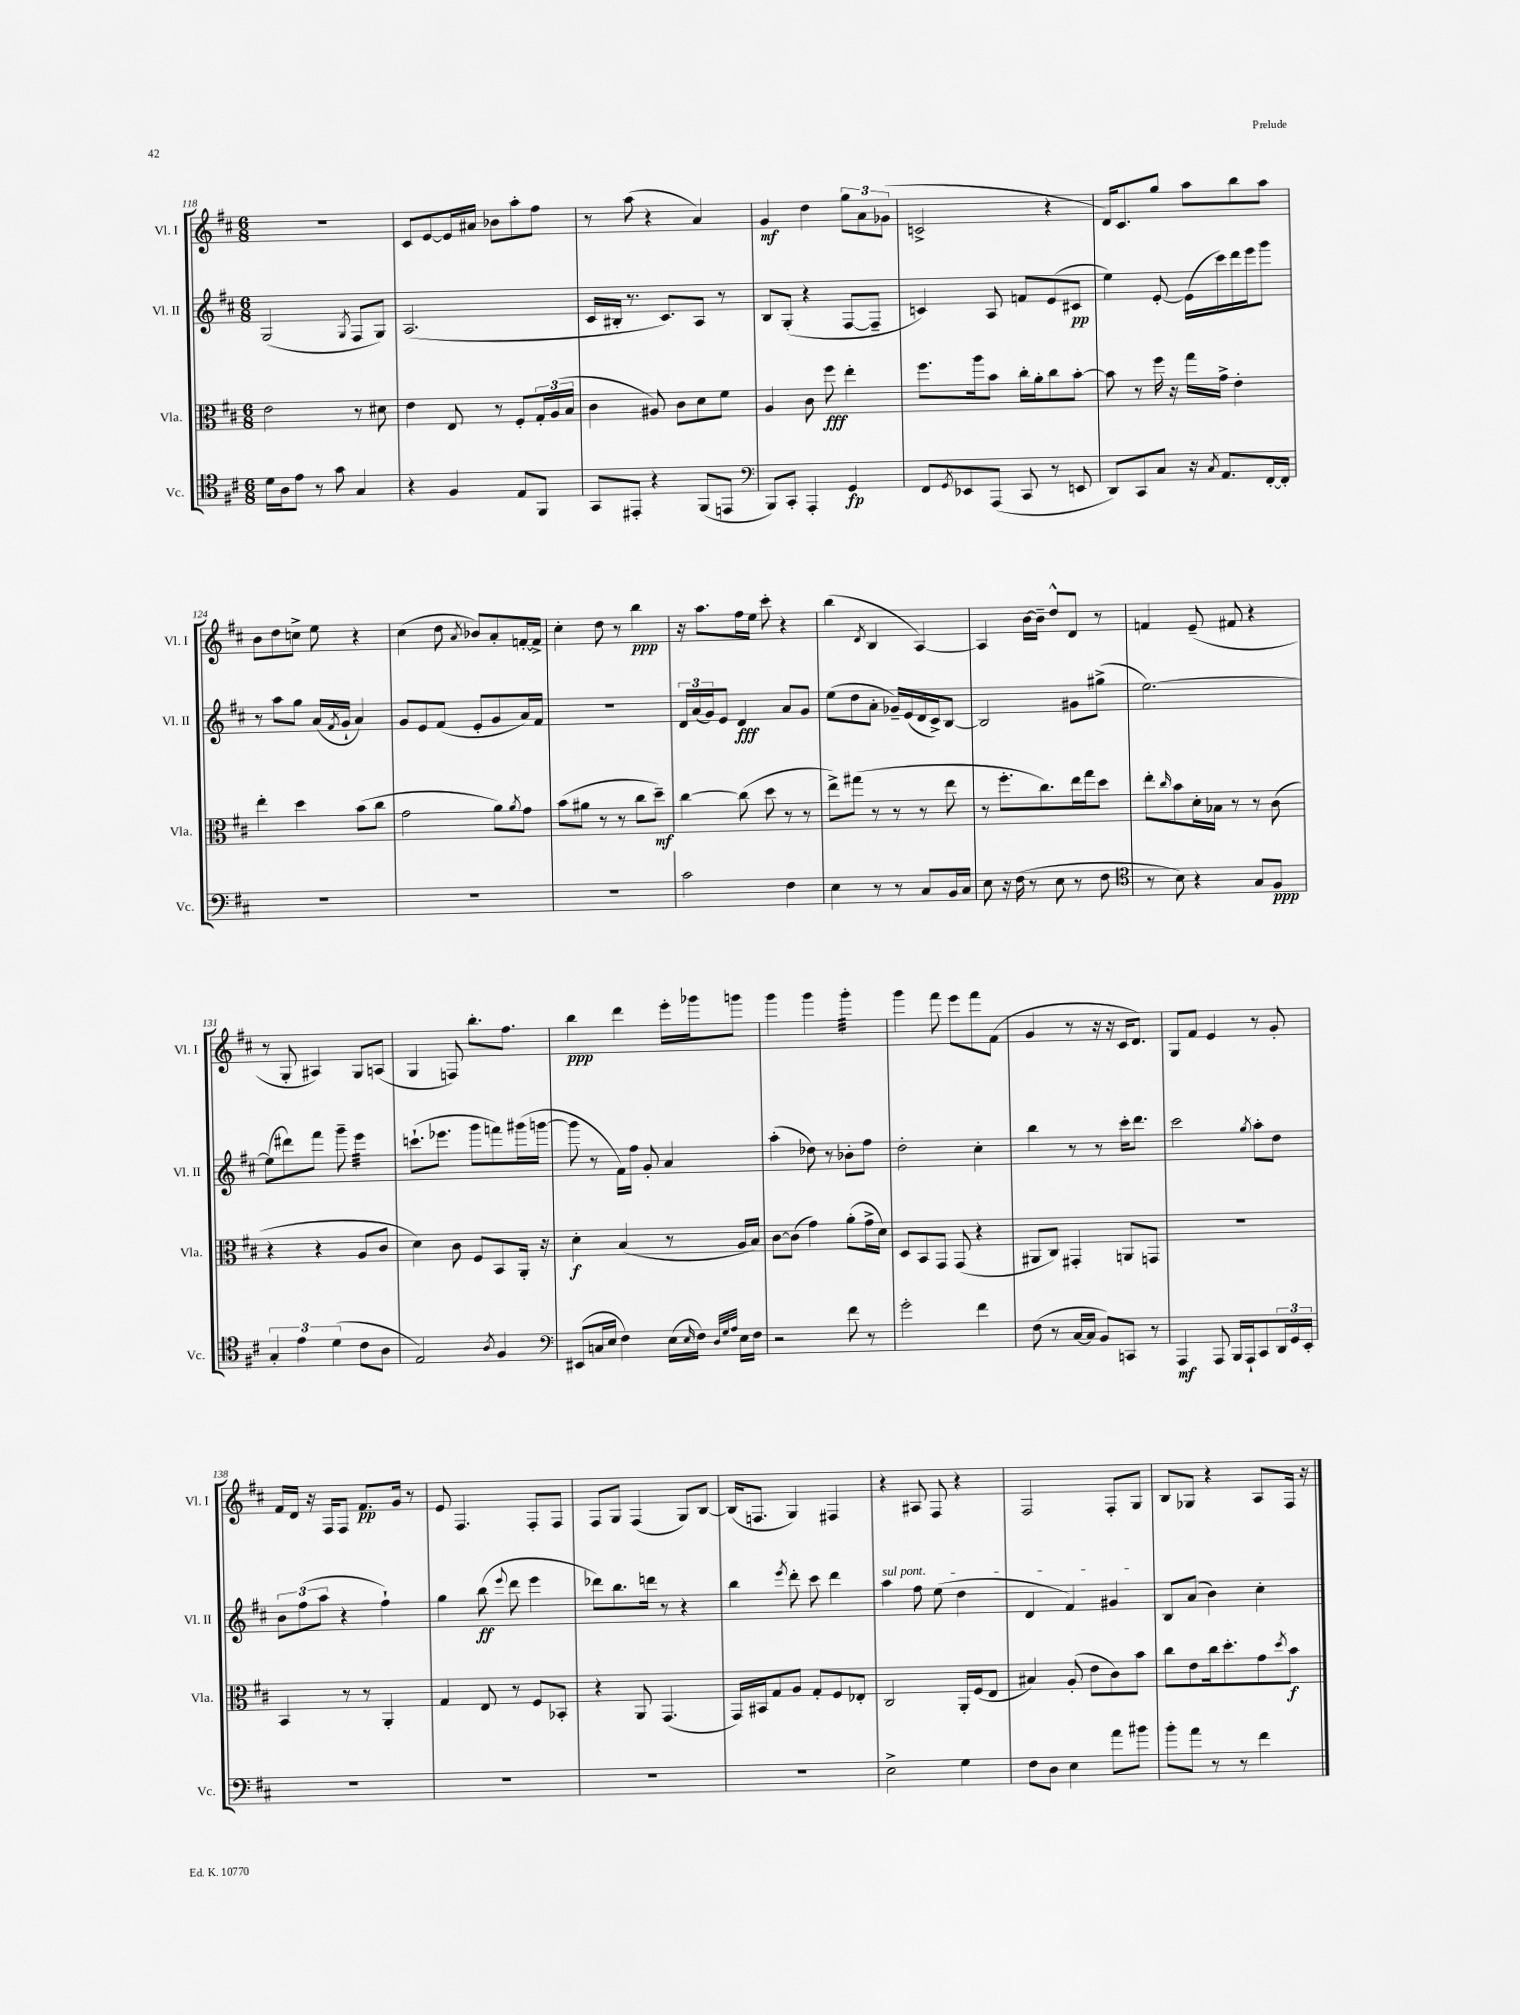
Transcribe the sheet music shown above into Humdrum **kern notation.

**kern	**kern	**kern	**kern
*staff4	*staff3	*staff2	*staff1
*clefC4	*clefC3	*clefG2	*clefG2
*k[f#c#]	*k[f#c#]	*k[f#c#]	*k[f#c#]
*M6/8	*M6/8	*M6/8	*M6/8
16d\LL	2e\	(2G/	2.r
16A\J	.	.	.
8e\J	.	.	.
8r	.	.	.
8g\	.	.	.
.	.	8qG/	.
4G/	8r	8F#/L	.
.	8d#\	8G/J)	.
=	=	=	=
4r	4e\	(2.A/	8c#/L
.	.	.	[8e/
4F#/	8E/	.	16e/]L
.	.	.	16a#/JJ
.	8r	.	8b-\L
8E/L	8F#'/L	.	8aa'\
8FF#/J	24G'/L	.	8ff#\J
.	(24A/	.	.
.	24B/JJ	.	.
=	=	=	=
8GG/L	4c#\	16c#/LL	8r
.	.	16B#'/JJ	.
8EE#'/J	.	8.r	(8aa\
4r	8A#/)	.	4r
.	.	8.c#/L)	.
.	8c#\L	.	.
(8FF#/L	8d\	8A/J	4a/)
8EE/J	8f#\J	8r	.
=	=	=	=
*clefF4	*	*	*
8BBB/L)	4A/	8B/L	4g/
8CC#'/J	.	(8G'/J	.
4AAA'/	8c#\	4r	4dd\
.	8ff#\	.	.
4GG/	4ee'\	[8F#/L	12gg\L
.	.	.	12a\
.	.	8F#~/]J	.
.	.	.	(12g-\J
=	=	=	=
8FF#/L	8.ff#\L	4c/)	2c^/
8qGG/	.	.	.
8EE-/	.	.	.
.	16aa\k	.	.
(8AAA/J	8b\J	8A/	.
8CC#/	16cc#'\LL	8f/L	.
.	16a'\J	.	.
8r	8cc#\	(8e/	4r
8EE/	[8b'\J	8c#/J	.
=	=	=	=
8DD/L)	8b\]	4ee\)	16d/LK)
.	.	.	8.c#/
8CC#/	8r	.	.
8C#/J	16ff#\	[8e'/	8gg/J
.	16r	.	.
16r	16gg\LL	(16e\]LL	8aa\L
8qC#/	.	.	.
8.AA/L	16g^\JJ	16ccc#\)	.
.	4e'\	16ddd\	8bb\
.	.	16eee\J	.
[16FF#'/L	.	8ggg\J	8aa\J
16FF#'/]JJ	.	.	.
=	=	=	=
2.r	4ee'\	8r	8b\L
.	.	8aa\L	8dd\
.	4dd\	8gg\J	8cc^\J
.	.	(16a/LL	8ee\
.	.	8qf#/	.
.	.	16g`/JJ	.
.	(8b\L	4a/)	4r
.	8cc#\J	.	.
=	=	=	=
2.r	2g\	8g/L	(4cc#\
.	.	8e/	.
.	.	(8f#/J	8dd\
.	.	.	8qa/
.	.	8e'/L	8b-/L)
.	8a\L)	8g/	8a'/
.	8qa/	.	.
.	8g\J	16a/L)	[16f'/L
.	.	16f#/JJ	16f^/]JJ
=	=	=	=
2.r	(8b\L	2.r	4cc#'\
.	8a#\J	.	.
.	8r	.	8dd\
.	8r	.	8r
.	8cc#\L	.	4bb\
.	8dd~\J)	.	.
=	=	=	=
2c#\	[4cc#\	24d/LL	16r
.	.	(24a/	.
.	.	.	8.aa\L
.	.	24g/J)	.
.	.	8e/J	.
.	(8cc#\]	4d/	16ff#\L
.	.	.	16ee\JJ
.	8dd\	.	8ccc#'\
4F#\	8r	8a/L	4r
.	8r	8g/J	.
=	=	=	=
4E\	8ee^\L)	(8ee\L	(4bb\
.	(8gg#\J	8dd\	.
.	.	.	8qd/
8r	8r	8a'\J	4B/
8r	8r	16g-~/LL)	.
.	.	(16e/	.
8C#/L	8r	16d/	[4A/)
.	.	16c#^/J)	.
16BB/L	8ee\	[8B/J	.
16C#/JJ	.	.	.
=	=	=	=
8E\	8r	2B/]	4A/]
16r	8.ff#'\L	.	.
(16F#\	.	.	.
8r	.	.	[16b\LL
.	8.cc#\)	.	16b~\]JJ
8E\	.	.	8dd^^/L
8r	16ee\L	8g#\L	8d/J
.	16gg\J	.	.
8F#\	8dd\J	(8gg#^\J	8r
=	=	=	=
*clefC4	*	*	*
8r	8ee'\L	[2.ee\)	4f/
.	16qqcc#/	.	.
8B\)	8b\	.	.
4r	16d'\L	.	(8e~/
.	16B-\JJ	.	.
.	8r	.	8f#/
8G/L	8r	.	4r
8F#/J	(8c#\	.	.
=	=	=	=
6G'/	4r	(8ee\]L	8r
.	.	8ddd#\)	8G'/
6e\	.	.	.
.	4r	8fff#\J	4A#/)
(6d\	.	.	.
.	.	8ggg~\	.
8c#\L	8A/L	4eee\	8G/L
8A\J	8c#/J	.	(8A/J
=	=	=	=
2E/)	4d\)	(8.ccc`\L	4G/
.	.	8.eee-\J	.
.	8c#\	.	8F/)
.	8F#/L	8ggg\L	8.bb'\L
8qA/	.	.	.
4F#/	8BB/	8fff\)	.
.	.	.	8.ff#\J
.	16AA'/Jk	(16ggg#\L	.
.	16r	[16ggg\JJ	.
=	=	=	=
*clefF4	*	*	*
(8EE#/L	4d'\	8ggg\]	4bb\
16C/L	.	8r	.
16E/JJ	.	.	.
4F#\)	(4B/	16f#\LL)	4ddd\
.	.	16ff#\JJ	.
.	.	8g'/	.
(16E\LL	8r	4a/	16eee'\LL
16qqE/	.	.	.
16F#\JJ)	.	.	16ggg-\J
32qqD/LLL	.	.	.
32qqG/	.	.	.
32qqA/JJJ	.	.	.
16E\LL	16A/LL	.	8ggg\J
16F#\JJ	16B/JJ)	.	.
=	=	=	=
2r	[8c#\L	(4aa'\	4ggg\
.	(8c#\]J	.	.
.	4g\)	8dd-\)	4ggg\
.	.	8r	.
8f#\	(8a'\L	8b-'\L	4ggg'\
8r	16g^\L	8ff#\J	.
.	16d\JJ)	.	.
=	=	=	=
2g'\	8D/L	2dd'\	4ggg\
.	8BB/	.	.
.	8GG/J	.	8fff#\
.	(8GG/	.	8eee\L
4f#\	4r	4cc#'\	8fff#\
.	.	.	(8f#\J
=	=	=	=
(8F#\	8AA#/L	4bb\	4g/
8r	8C#/J)	.	.
[16C#/LL	4GG#'/	8r	8r
16C#/]JJ	.	.	.
8BB/L)	.	8r	16r
.	.	.	16r
8CC/J	8AA/L	16ccc#'\LK	16c#/LK
.	.	8.ddd\J	8.d/J)
8r	8GG/J	.	.
=	=	=	=
4AAA/	2.r	2ccc#\	8G/L
.	.	.	8f#/J
8AAA/	.	.	4e/
16BBB/LL	.	.	.
16AAA`/J	.	.	.
.	.	8qgg/	.
8CC#/	.	8aa'\L	8r
24DD/L	.	8dd\J	8g'/
24GG/	.	.	.
24EE'/JJ	.	.	.
=	=	=	=
2.r	4BB/	12b\L	16f#/LL
.	.	.	16d/JJ
.	.	(12ff#\	.
.	.	.	16r
.	.	12aa\J	.
.	.	.	16F#/LK
.	8r	4r	8F#/J
.	8r	.	8.f#/L
.	4AA'/	4ff#`\)	.
.	.	.	16g/Jk
.	.	.	8r
=	=	=	=
2.r	4G/	4gg\	8e/
.	.	.	4.F#/
.	8E/	(8bb\	.
.	.	8qqeee/	.
.	8r	8ddd\	.
.	8F#/L	4eee\	8F#'/L
.	8BB-'/J	.	8F#/J
=	=	=	=
2.r	4r	8ddd-\L)	8F#/L
.	.	8.bb\	8G/J
.	8AA/	.	(4F#/
.	.	16ddd\Jk	.
.	(4.GG/	8r	.
.	.	4r	8G/L)
.	.	.	[8B/J
=	=	=	=
2.r	16GG/LL)	4bb\	(16B/]LK
.	16BB#/J	.	8.F/J
.	8G/	.	.
.	.	8qeee/	.
.	8A/J	8ddd'\	4G/)
.	8G'/L	8ccc#\	.
.	8F#/	4ddd\	4F#/
.	8E-'/J	.	.
=	=	=	=
2E^\	2C#/	4aa\	4r
.	.	8ff#\	8A#/
.	.	(8ee\	8F#/
4G\	16AA'/LL	4dd\	4r
.	(16F#/J	.	.
.	8E/J	.	.
=	=	=	=
8F#\L	4B#/)	4d/	2F#/
8D\J	.	.	.
4E\	(8A'/	4f#/)	.
.	8e\L	.	.
8a\L	8c#\)	4g#/	8F#'/L
8b#\J	8b\J	.	8G/J
=	=	=	=
8b'\L	8cc#\L	8B/L	8B/L
8a\J	8e\	(8a/J	8G-/J
8r	16cc#\k	4b\)	4r
.	8.dd'\	.	.
8r	.	.	.
4f#\	8g\	4cc#'\	8A/L
.	8qdd/	.	.
.	8b\J	.	16F#/Jk
.	.	.	16r
==	==	==	==
*-	*-	*-	*-
